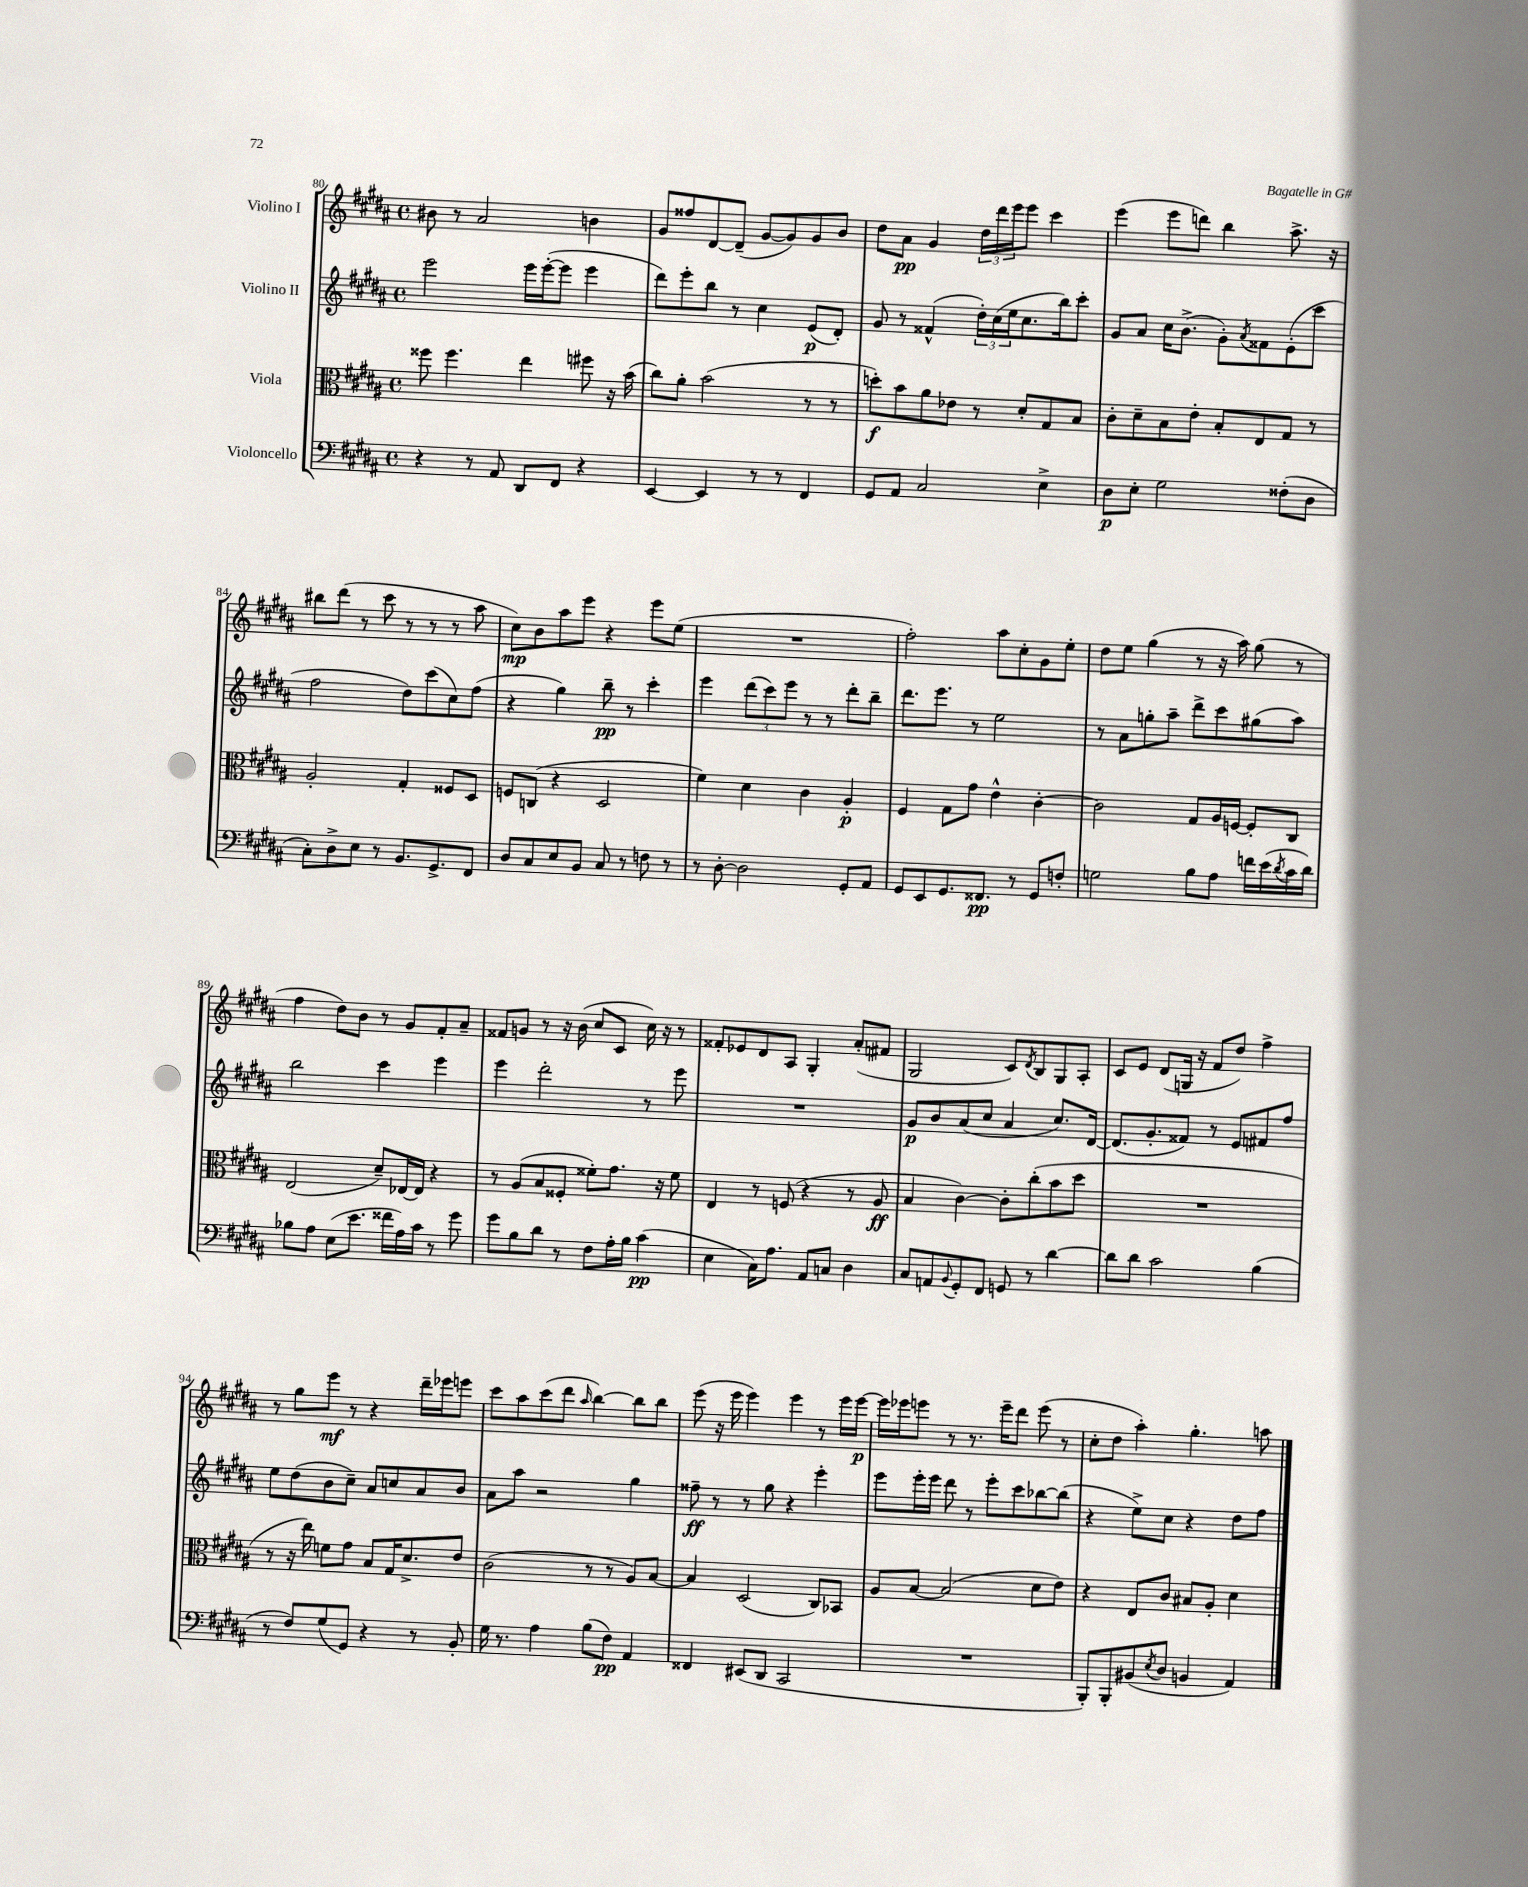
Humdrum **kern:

**kern	**dynam	**kern	**dynam	**kern	**dynam	**kern	**dynam
*part4	*part4	*part3	*part3	*part2	*part2	*part1	*part1
*staff4	*staff4	*staff3	*staff3	*staff2	*staff2	*staff1	*staff1
*I"Violoncello	*	*I"Viola	*	*I"Violino II	*	*I"Violino I	*
*clefF4	*	*clefC3	*	*clefG2	*	*clefG2	*
*k[f#c#g#d#a#]	*	*k[f#c#g#d#a#]	*	*k[f#c#g#d#a#]	*	*k[f#c#g#d#a#]	*
*M4/4	*	*M4/4	*	*M4/4	*	*M4/4	*
*met(c)	*	*met(c)	*	*met(c)	*	*met(c)	*
=80	=80	=80	=80	=80	=80	=80	=80
4r	.	8ff##X\	.	2eee\	.	8b#X\	.
.	.	4.ff##\	.	.	.	8r	.
8r	.	.	.	.	.	2a#/	.
8AA#/	.	.	.	.	.	.	.
8DD#/L	.	4ee\	.	16eee\LL	.	.	.
.	.	.	.	([16eee'\J	.	.	.
8FF#/J	.	.	.	8eee\J]	.	.	.
4r	.	8ff#X\	.	4eee\	.	4bn\	.
.	.	16r	.	.	.	.	.
.	.	(16b\	.	.	.	.	.
=81	=81	=81	=81	=81	=81	=81	=81
[4EE/	.	8cc#\L)	.	8ddd#\L)	.	8g#/L	.
.	.	8a#'\J	.	8eee'\	.	8ff##X/	.
4EE/]	.	(2b\	.	8bb\J	.	[8d#/	.
.	.	.	.	8r	.	(8d#~/J]	.
8r	.	.	.	4cc#\	.	[8g#/L	.
8r	.	.	.	.	.	8g#/])	.
4FF#/	.	8r	.	(8e/L	p	8g#/	.
.	.	8r	.	8d#'/J)	.	8b/J	.
=82	=82	=82	=82	=82	=82	=82	=82
8GG#/L	.	8ddn'\L)	f	8g#/	.	8dd#\L	.
8AA#/J	.	8b\	.	8r	.	8a#\J	pp
2C#/	.	8a#\	.	(4f##X^^/	.	4g#/	.
.	.	8e-X\J	.	.	.	.	.
.	.	8r	.	24dd#'\LL)	.	24dd#\LL	.
.	.	.	.	(24cc#\	.	24ddd#\	.
.	.	.	.	24ee\J	.	24eee\J	.
.	.	8d#'/L	.	8.cc#\	.	8eee\J	.
4E^\	.	8G#/	.	.	.	4ccc#\	.
.	.	.	.	16bb\k)	.	.	.
.	.	8B/J	.	8ccc#'\J	.	.	.
=83	=83	=83	=83	=83	=83	=83	=83
8D#\L	p	8c#'\L	.	8g#/L	.	(4eee\	.
8E'\J	.	8d#~\	.	8a#/J	.	.	.
2G#\	.	8B\	.	16cc#\KL	.	8eee\L	.
.	.	.	.	(8.b^\J	.	.	.
.	.	8e'\J	.	.	.	8dddn\J)	.
.	.	8B'/L	.	8g#'\L)	.	4bb\	.
.	.	.	.	8qa#/	.	.	.
.	.	8E/	.	8f##X\	.	.	.
(8F##X'\L	.	8G#/J	.	(8e'\	.	8.aa#^\	.
8D#\J	.	8r	.	8ccc#\J	.	.	.
.	.	.	.	.	.	16r	.
!!LO:LB:g=z
=84	=84	=84	=84	=84	=84	=84	=84
8C#'\L)	.	2A#'/	.	2ff#\	.	8bb#X\L	.
8D#^\	.	.	.	.	.	(8ddd#\J	.
8E\J	.	.	.	.	.	8r	.
8r	.	.	.	.	.	8ccc#\	.
8.BB/L	.	4G#'/	.	8dd#\L)	.	8r	.
.	.	.	.	(8ccc#\	.	8r	.
8.GG#^/	.	.	.	.	.	.	.
.	.	8F##X/L	.	8cc#\)	.	8r	.
8FF#/J	.	8D#/J	.	(8ff#\J	.	8aa#\	.
=85	=85	=85	=85	=85	=85	=85	=85
8D#/L	.	8Fn/L	.	4r	.	8cc#\L)	mp
8C#/	.	(8Cn/J	.	.	.	8b\	.
8E/	.	4r	.	4gg#\)	.	8aa#\	.
8BB/J	.	.	.	.	.	8eee\J	.
8C#/	.	2D#/	.	8bb~\	pp	4r	.
8r	.	.	.	8r	.	.	.
8Fn\	.	.	.	4ccc#'\	.	8eee\L	.
8r	.	.	.	.	.	(8ee\J	.
=86	=86	=86	=86	=86	=86	=86	=86
8r	.	4f#\)	.	4eee\	.	1r	.
[8D#'\	.	.	.	.	.	.	.
2D#\]	.	4d#\	.	(12ddd#\L	.	.	.
.	.	.	.	12ccc#\)	.	.	.
.	.	.	.	12eee\J	.	.	.
.	.	4c#\	.	8r	.	.	.
.	.	.	.	8r	.	.	.
8GG#'/L	.	4A#'/	p	8ddd#'\L	.	.	.
8AA#/J	.	.	.	8bb~\J	.	.	.
=87	=87	=87	=87	=87	=87	=87	=87
8GG#/L	.	4F#/	.	8.ddd#\L	.	2ff#'\)	.
8EE/	.	.	.	.	.	.	.
.	.	.	.	8.eee\J	.	.	.
8.GG#/	.	8G#\L	.	.	.	.	.
.	.	8g#\J	.	8r	.	.	.
8.FF##X/J	pp	.	.	.	.	.	.
.	.	4e^^\	.	2ee\	.	8aa#\L	.
8r	.	.	.	.	.	8cc#'\	.
8GG#/L	.	[4c#'\	.	.	.	8g#\	.
8Fn'/J	.	.	.	.	.	8ee'\J	.
=88	=88	=88	=88	=88	=88	=88	=88
2Gn\	.	2c#\]	.	8r	.	8dd#\L	.
.	.	.	.	8a#\L	.	8ee\J	.
.	.	.	.	8ggn'\	.	(4gg#\	.
.	.	.	.	8aa#~\J	.	.	.
8B\L	.	8G#/L	.	8ddd#^\L	.	8r	.
8A#\J	.	16A#/L	.	8ccc#\	.	16r	.
.	.	[16Fn/JJ	.	.	.	16aa#\)	.
16fn\LL	.	8F'/L]	.	(8gg#X\	.	(8gg#\	.
(16e\	.	.	.	.	.	.	.
8qd#/	.	.	.	.	.	.	.
16c#\	.	8C#/J	.	8aa#\J)	.	8r	.
16d#\JJ)	.	.	.	.	.	.	.
!!LO:LB:g=z
=89	=89	=89	=89	=89	=89	=89	=89
8B-X\L	.	(2E/	.	2bb\	.	4ff#\	.
8A#\J	.	.	.	.	.	.	.
(8E\L	.	.	.	.	.	8dd#\L)	.
8.e\J	.	.	.	.	.	8b\J	.
.	.	8d#~/L)	.	4ccc#\	.	8r	.
16f##X\LL	.	.	.	.	.	.	.
16A#\)	.	[16E-X/L	.	.	.	8g#/L	.
16c#\JJ	.	16E-/JJ]	.	.	.	.	.
8r	.	4r	.	4eee\	.	8f#'/	.
8g#\	.	.	.	.	.	8a#~/J	.
=90	=90	=90	=90	=90	=90	=90	=90
8g#\L	.	8r	.	4eee\	.	8f##X/L	.
8B\	.	(8A#/L	.	.	.	8gn/J	.
8d#\J	.	8B/	.	2ddd#'\	.	8r	.
8r	.	8F##X'/J	.	.	.	16r	.
.	.	.	.	.	.	(16b\	.
8F#\L	.	8f##X'\L)	.	.	.	8cc#/L	.
16A#'\L	.	8.g#\J	.	.	.	8c#/J	.
16B\JJ	.	.	.	.	.	.	.
(4c#\	pp	.	.	8r	.	16cc#\)	.
.	.	16r	.	.	.	16r	.
.	.	8f##\	.	8eee\	.	8r	.
=91	=91	=91	=91	=91	=91	=91	=91
4E\	.	4E/	.	1r	.	8f##X'/L	.
.	.	.	.	.	.	8e-X/	.
16C#\KL)	.	8r	.	.	.	8d#/	.
8.A#\J	.	.	.	.	.	.	.
.	.	(8Fn/	.	.	.	8A#/J	.
8AA#/L	.	4r	.	.	.	4G#'/	.
8Cn/J	.	.	.	.	.	.	.
4D#\	.	8r	.	.	.	(8a#'/L	.
.	.	8A#/	ff	.	.	8f#X/J	.
=92	=92	=92	=92	=92	=92	=92	=92
8C#/L	.	4B/	.	8g#/L	p	2G#/	.
8AAn/	.	.	.	8b/	.	.	.
8qqBB/	.	.	.	.	.	.	.
8GG#'/	.	[4c#\)	.	(8a#/	.	.	.
8FF#/J	.	.	.	8cc#/J	.	.	.
8GGn/	.	8c#'\L]	.	4a#/	.	8c#/L)	.
.	.	.	.	.	.	8qd#/	.
8r	.	(8cc#'\	.	.	.	8B/	.
[4d#\	.	8b\	.	8.cc#/L)	.	8G#/	.
.	.	8dd#\J	.	.	.	8A#'/J	.
.	.	.	.	[16d#/Jk	.	.	.
=93	=93	=93	=93	=93	=93	=93	=93
8d#\L]	.	1r	.	(8.d#/L]	.	8c#/L	.
8d#\J	.	.	.	.	.	8e/J	.
.	.	.	.	8.g#'/	.	.	.
2c#\	.	.	.	.	.	(8d#/L	.
.	.	.	.	8f##X/J)	.	16Gn/Jk	.
.	.	.	.	.	.	16r	.
.	.	.	.	8r	.	8f#/L	.
.	.	.	.	8e/L	.	8dd#/J)	.
(4B\	.	.	.	8f#X/	.	4ff#^\	.
.	.	.	.	8ff#/J	.	.	.
!!LO:LB:g=z
=94	=94	=94	=94	=94	=94	=94	=94
8r	.	8r	.	8ee\L	.	8r	.
8F#/L)	.	16r	.	(8dd#\	.	8gg#\L	.
.	.	16ee\)	.	.	.	.	.
(8G#/	.	8fn\L	.	8b\	.	8eee\J	mf
8GG#/J)	.	8g#\J	.	8cc#~\J)	.	8r	.
4r	.	8B/L	.	8a#/L	.	4r	.
.	.	16G#/K	.	8ccn/	.	.	.
.	.	8.d#^/	.	.	.	.	.
8r	.	.	.	8a#/	.	16ddd#~\LL	.
.	.	.	.	.	.	16eee-X\J	.
8BB'/	.	8e/J	.	8b/J	.	8eeen\J	.
=95	=95	=95	=95	=95	=95	=95	=95
16G#\	.	(2c#\	.	8a#\L	.	8ccc#\L	.
8.r	.	.	.	.	.	.	.
.	.	.	.	8aa#\J	.	8aa#\	.
4A#\	.	.	.	2r	.	(8ccc#\	.
.	.	.	.	.	.	8ddd#\J	.
.	.	.	.	.	.	16qqaa#/	.
(8B\L	.	8r	.	.	.	[4bb\)	.
8F#\J)	pp	8r	.	.	.	.	.
4AA#/	.	8A#/L)	.	4gg#\	.	8bb\L]	.
.	.	[8B/J	.	.	.	8bb\J	.
=96	=96	=96	=96	=96	=96	=96	=96
4FF##X/	.	4B/]	.	8ff##X~\	ff	(8eee\	.
.	.	.	.	8r	.	16r	.
.	.	.	.	.	.	16eee\	.
(8EE#X/L	.	(2D#/	.	8r	.	4eee\)	.
8DD#/J	.	.	.	8gg#\	.	.	.
2CC#/	.	.	.	4r	.	4eee\	.
.	.	8C#/L)	.	4eee'\	.	8r	.
.	.	8BB-X/J	.	.	.	16eee\LL	.
.	.	.	.	.	.	[16eee\JJ	p
=97	=97	=97	=97	=97	=97	=97	=97
1r	.	8A#/L	.	8eee\L	.	16eee\LL]	.
.	.	.	.	.	.	16eee-X\J	.
.	.	[8B/J	.	16eee'\L	.	8eeen\J	.
.	.	.	.	16eee\JJ	.	.	.
.	.	(2B/]	.	8ddd#\	.	8r	.
.	.	.	.	8r	.	8.r	.
.	.	.	.	8eee'\L	.	.	.
.	.	.	.	.	.	16eee~\KL	.
.	.	.	.	8ccc#\	.	8ddd#\J	.
.	.	8d#\L	.	[8bb-X\	.	(8eee\	.
.	.	8e\J)	.	(8bb-\J]	.	8r	.
=98	=98	=98	=98	=98	=98	=98	=98
8BBB'/L)	.	4r	.	4r	.	8cc#'\L	.
8BBB'/	.	.	.	.	.	8dd#\J	.
(8BB#X/	.	8E/L	.	8ee^\L)	.	4aa#'\)	.
8qE/	.	.	.	.	.	.	.
8D#/J	.	8c#/J	.	8cc#\J	.	.	.
4BBn/	.	8B#X/L	.	4r	.	4.gg#'\	.
.	.	8A#'/J	.	.	.	.	.
4AA#/)	.	4d#\	.	8dd#\L	.	.	.
.	.	.	.	8ff#\J	.	8aan\	.
==	==	==	==	==	==	==	==
*-	*-	*-	*-	*-	*-	*-	*-
